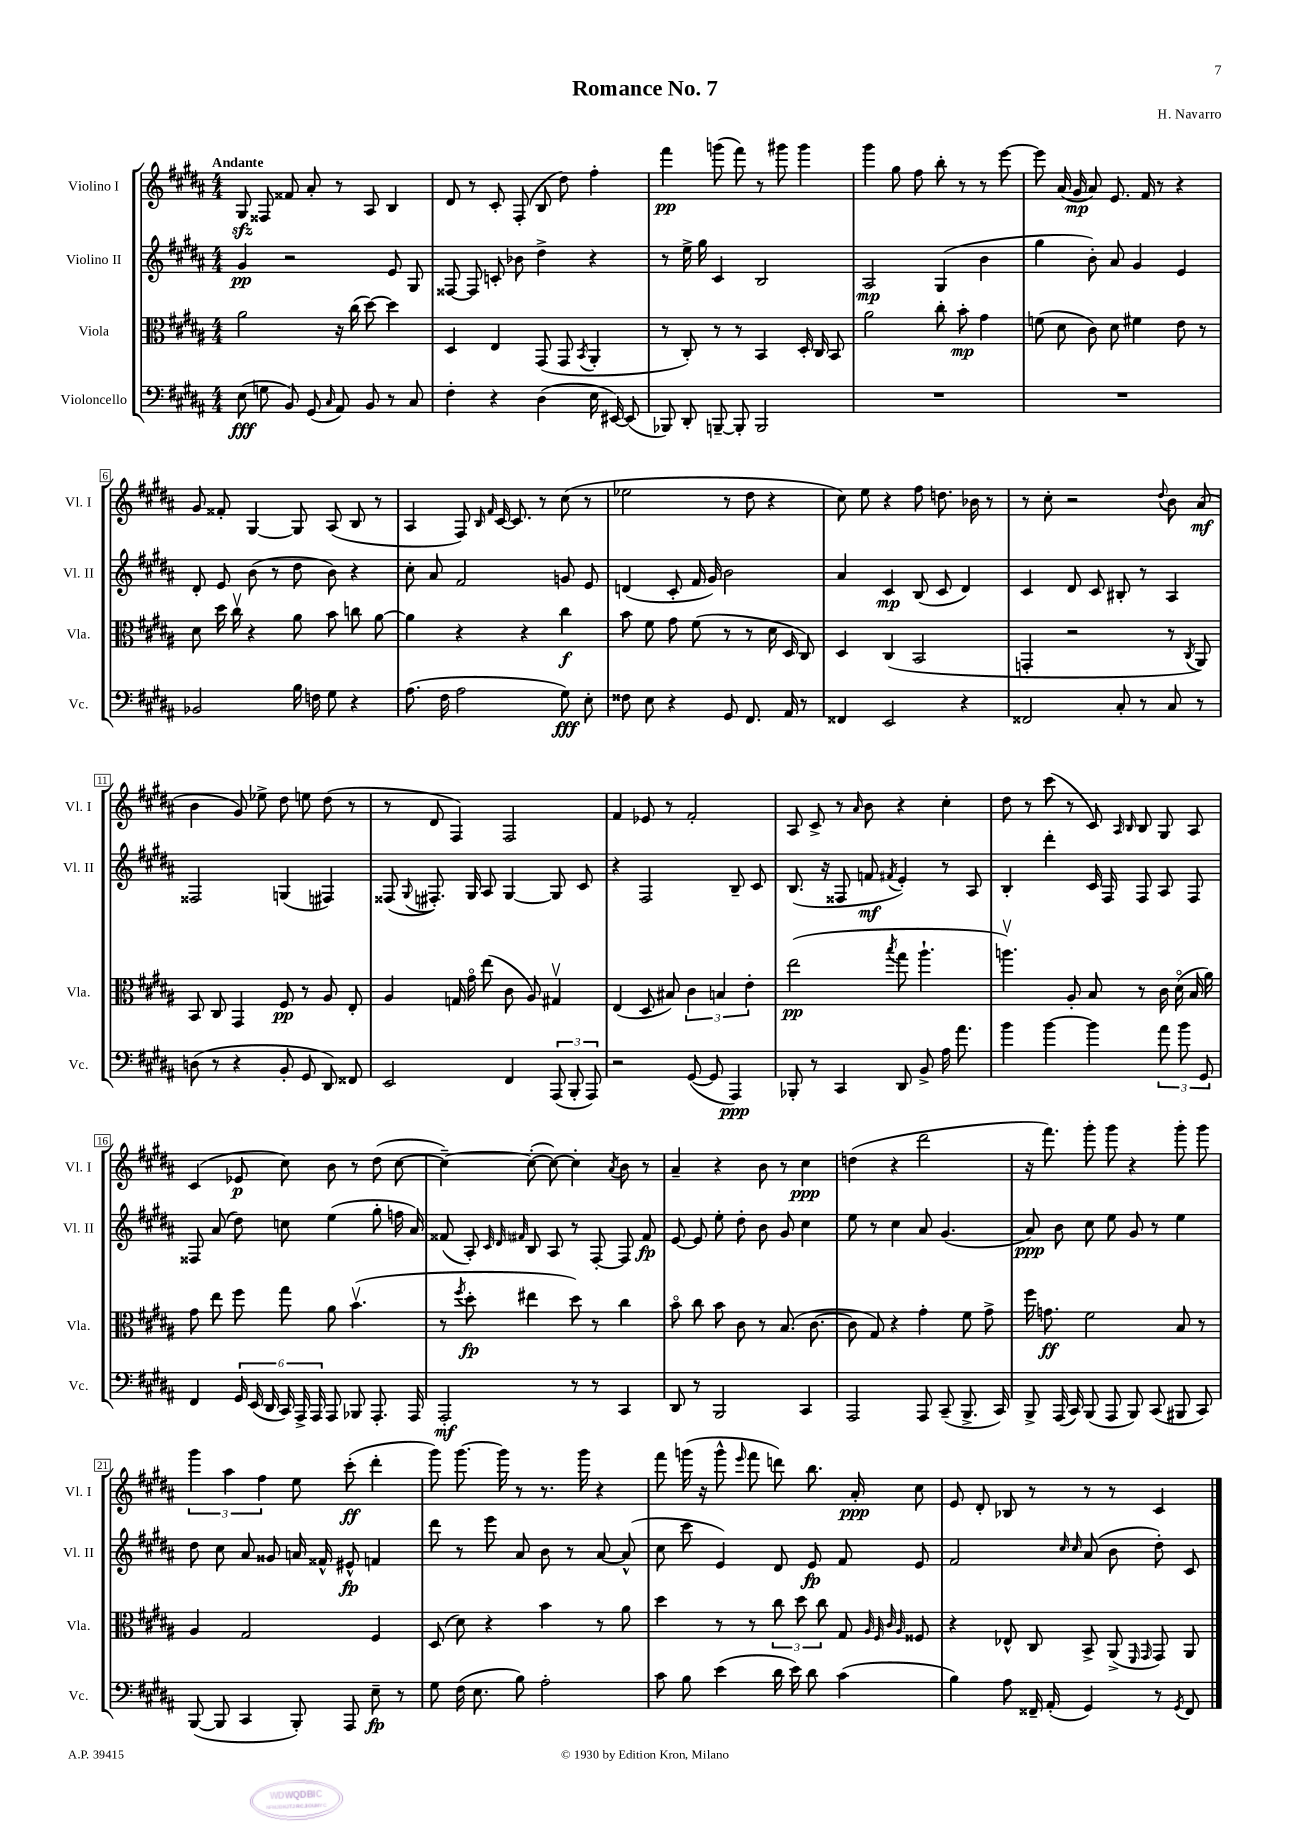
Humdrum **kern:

**kern	**kern	**kern	**kern
*staff4	*staff3	*staff2	*staff1
*clefF4	*clefC3	*clefG2	*clefG2
*k[f#c#g#d#a#]	*k[f#c#g#d#a#]	*k[f#c#g#d#a#]	*k[f#c#g#d#a#]
*M4/4	*M4/4	*M4/4	*M4/4
(8E	2a#	4g#	8G#
8G	.	.	8F##
8BB)	.	2r	8f##
(8GG#	.	.	8a#'
16qqC#	.	.	.
8AA#)	16r	.	8r
.	(16cc#	.	.
8BB	[8dd#)	.	8A#
8r	4dd#]	8e	4B
8C#	.	8G#	.
=	=	=	=
4F#'	4D#	[8F##	8d#
.	.	8F##]	8r
4r	4E	8c'	8c#'
.	.	8b-	(8F#'
(4D#	(8GG#	4dd#^	8B
.	8GG#	.	8dd#)
.	8qBB	.	.
16E	4AA#'	4r	4ff#'
[16EE#)	.	.	.
(8EE#]	.	.	.
=	=	=	=
8BBB-)	8r	8r	4fff#
8DD#'	8C#')	16ee^	.
.	.	16gg#	.
[8BBB~	8r	4c#	(8ggg
8BBB']	8r	.	8fff#)
2BBB	4BB	2B	8r
.	.	.	8ggg#
.	16D#'	.	4ggg#
.	16C#	.	.
.	8BB	.	.
=	=	=	=
1r	2a#	2A#	4ggg#
.	.	.	8gg#
.	.	.	8ff#
.	8cc#'	(4G#	8bb'
.	8b'	.	8r
.	4g#	4b	8r
.	.	.	[8eee
=	=	=	=
1r	(8f	4gg#	8eee]
.	8d#	.	(16a#
.	.	.	16g#
.	8c#)	8b')	8a#)
.	8d#	8a#	8.e
.	4f#	4g#	.
.	.	.	16f#
.	.	.	8r
.	8e	4e	4r
.	8r	.	.
=	=	=	=
2BB-	8d#	8d#'	8g#
.	16dd#	8e	8f##'
.	16cc#v	.	.
.	4r	(8b	[4G#
.	.	8r	.
16B	8a#	8dd#	8G#]
16F	.	.	.
8G#	8b	8b)	(8A#
4r	8cc	4r	8B
.	[8a#	.	8r
=	=	=	=
(8.A#	4a#]	8cc#'	4A#
.	.	8a#	.
16F#	.	.	.
2A#	4r	2f#	8F#)
.	.	.	16qqB
.	.	.	16qqf#
.	.	.	[16c#
.	.	.	8.c#]
.	4r	.	.
.	.	.	8r
8G#)	4cc#	8g	(8cc#
8E'	.	8e	8r
=	=	=	=
8F##	8b	(4d	2ee-
8E	8f#	.	.
4r	8g#	8c#'	.
.	(8f#	16f#	.
.	.	16g#)	.
8GG#	8r	2b	8r
8.FF#	8r	.	8dd#
.	16d#	.	4r
16AA#	16D#	.	.
8r	8C#)	.	.
=	=	=	=
4FF##	4D#	4a#	8cc#)
.	.	.	8ee
2EE	(4C#	4c#	4r
.	2BB	(8B	8ff#
.	.	8c#	8.dd
4r	.	4d#)	.
.	.	.	16b-
.	.	.	8r
=	=	=	=
2FF##	4GG'	4c#	8r
.	.	.	8cc#'
.	2r	8d#	2r
.	.	8c#	.
8C#'	.	8B#'	.
8r	.	8r	.
.	.	.	8qqdd#
8C#	8r	4A#	8b
.	8qC#	.	.
8r	8AA#)	.	(8a#
=	=	=	=
(8D	8BB	2F##	4b
8r	8C#	.	.
4r	4GG#	.	8g#)
.	.	.	8ee-^
8BB'	8F#	(4G	8dd#
8GG#	8r	.	8ee
8DD#)	8A#	4F#)	(8dd#
8FF##	8E'	.	8r
=	=	=	=
2EE	4A#	(8F##	8r
.	.	8qqG#	.
.	.	8.F#')	8d#
.	16G	.	4F#)
.	16g#o	16G#	.
.	(8ee	8A#	.
4FF#	8c#	[4G#	2F#
.	8A#)	.	.
(12AAA#	4G#v	8G#]	.
12BBB'	.	.	.
.	.	8c#	.
12AAA#)	.	.	.
=	=	=	=
2r	(4E	4r	4f#
.	8D#	2F#	8e-
.	8B#)	.	8r
([8GG#	6c#	.	2f#'
8GG#]	.	.	.
.	6B	.	.
4AAA#)	.	8B~	.
.	6e'	.	.
.	.	8c#	.
=	=	=	=
8BBB-'	(2ee	(8.B	8A#
8r	.	.	8c#^
.	.	16r	.
4CC#	.	8F##	8r
.	.	.	16qqa#
.	.	8f	8b
.	8qbb	8qf#	.
8DD#	8gg#	4e')	4r
8BB^	4.aa#`	.	.
16A#	.	8r	4cc#'
8.a#	.	.	.
.	.	8A#	.
=	=	=	=
4b	4.aav)	4B'	8dd#
.	.	.	8r
[4b	.	4ddd#'	(8ccc#
.	8A#'	.	8r
4b]	8B	16c#	8c#)
.	.	16F#	.
.	.	.	16qqA#
.	.	.	16qqB
.	8r	8F#	8B
12a#	16c#	8A#	8G#
.	(16d#o	.	.
12b	.	.	.
.	16B	8F#	8A#
12GG#	.	.	.
.	16a#)	.	.
=	=	=	=
4FF#	8g#	8F##	(4c#
.	8ee	(8a#	.
24GG#	8ff#	8dd#)	8e-
(24EE	.	.	.
24DD#	.	.	.
24CC#)	8gg#	8cc	8cc#)
24AAA#^	.	.	.
24AAA#	.	.	.
8AAA#	8a#	(4ee	8b
8BBB-	(4.bv	.	8r
8.AAA#'	.	8gg#'	(8dd#
.	.	16ff	[8cc#
16AAA#	.	16a#)	.
=	=	=	=
2AAA#'	8r	(8f##	4cc#~_)
.	8qff#	.	.
.	8dd#'	8A#')	.
.	.	32qqc#	.
.	.	32qqd#	.
.	.	32qqf#	.
.	4ee#	8B	(8cc#'_
.	.	8A#	8cc#_)
8r	8dd#)	8r	4cc#']
8r	8r	[8F#'	.
.	.	.	8qa#
4CC#	4cc#	8F#]	8b
.	.	8f#	8r
=	=	=	=
8DD#	8bo	[8e	4a#~
8r	8cc#	8e]	.
2BBB	8b	8ee'	4r
.	8c#	8dd#'	.
.	8r	8b	8b
.	(8.B	8g#	8r
4CC#	.	4cc#	4cc#
.	[8.c#	.	.
=	=	=	=
2AAA#	8c#]	8ee	(4dd
.	8G#)	8r	.
.	4r	4cc#	4r
8AAA#	4g#'	8a#	2ddd#
(8CC#~	.	(4.g#	.
8.BBB^	8f#	.	.
.	8g#^	.	.
16CC#)	.	.	.
=	=	=	=
8BBB^	16ff#	8a#)	16r
.	8.g	.	8.fff#)
(16AAA#	.	8b	.
16CC#)	.	.	.
(8BBB	2f#	8cc#	8ggg#'
8AAA#	.	8ee	8ggg#
8BBB)	.	8g#	4r
(8CC#	.	8r	.
8BBB#	8B	4ee	8ggg#'
8CC#)	8r	.	8ggg#
=	=	=	=
([8BBB	4A#	8dd#	6ggg#
8BBB]	.	8cc#	.
.	.	.	6aa#
4CC#	2G#	8a#	.
.	.	.	6ff#
.	.	8g##	.
8BBB')	.	16a	8ee
.	.	16f##^^	.
8AAA#	.	8e#^^	(8ccc#'
8E~	4F#	4f	4ddd#'
8r	.	.	.
=	=	=	=
8G#	(8D#	8ddd#	8ggg#)
(16F#	8d#)	8r	[8.ggg#
8.E	.	.	.
.	4r	8eee	.
.	.	.	16ggg#]
8B)	.	8a#	8r
2A#'	4b	8b	8.r
.	.	8r	.
.	.	.	16ggg#
.	8r	[8a#	4r
.	8a#	(8a#^^]	.
=	=	=	=
8c#	4dd#	8cc#	8fff#
8B	.	8ccc#	(16ggg
.	.	.	16r
(4e	8r	4e)	8ggg^^
.	.	.	16qqeee
.	8r	.	8fff#
16d#	12cc#	8d#	8ddd)
16e)	.	.	.
.	12dd#	.	.
8d#	.	8e	8.bb
.	12cc#	.	.
(4c#	8G#	8f#	.
.	.	.	16a#'
.	32qqA#	.	.
.	32qqF#	.	.
.	32qqc#	.	.
.	32qqA#	.	.
.	8F##	8e	8cc#
=	=	=	=
4B)	4r	2f#	8e
.	.	.	8d#'
8A#	8E-^^	.	8B-
16FF##~	8C#	.	8r
(16AA#'	.	.	.
.	.	16qqcc#	.
.	.	16qqcc#	.
4GG#)	8BB^	(8a#	8r
.	(8AA#^	8b	8r
.	16qqFF#	.	.
.	16qqGG#	.	.
8r	8GG#)	8dd#')	4c#
8qGG#	.	.	.
8FF##	8AA#	8c#	.
==	==	==	==
*-	*-	*-	*-
